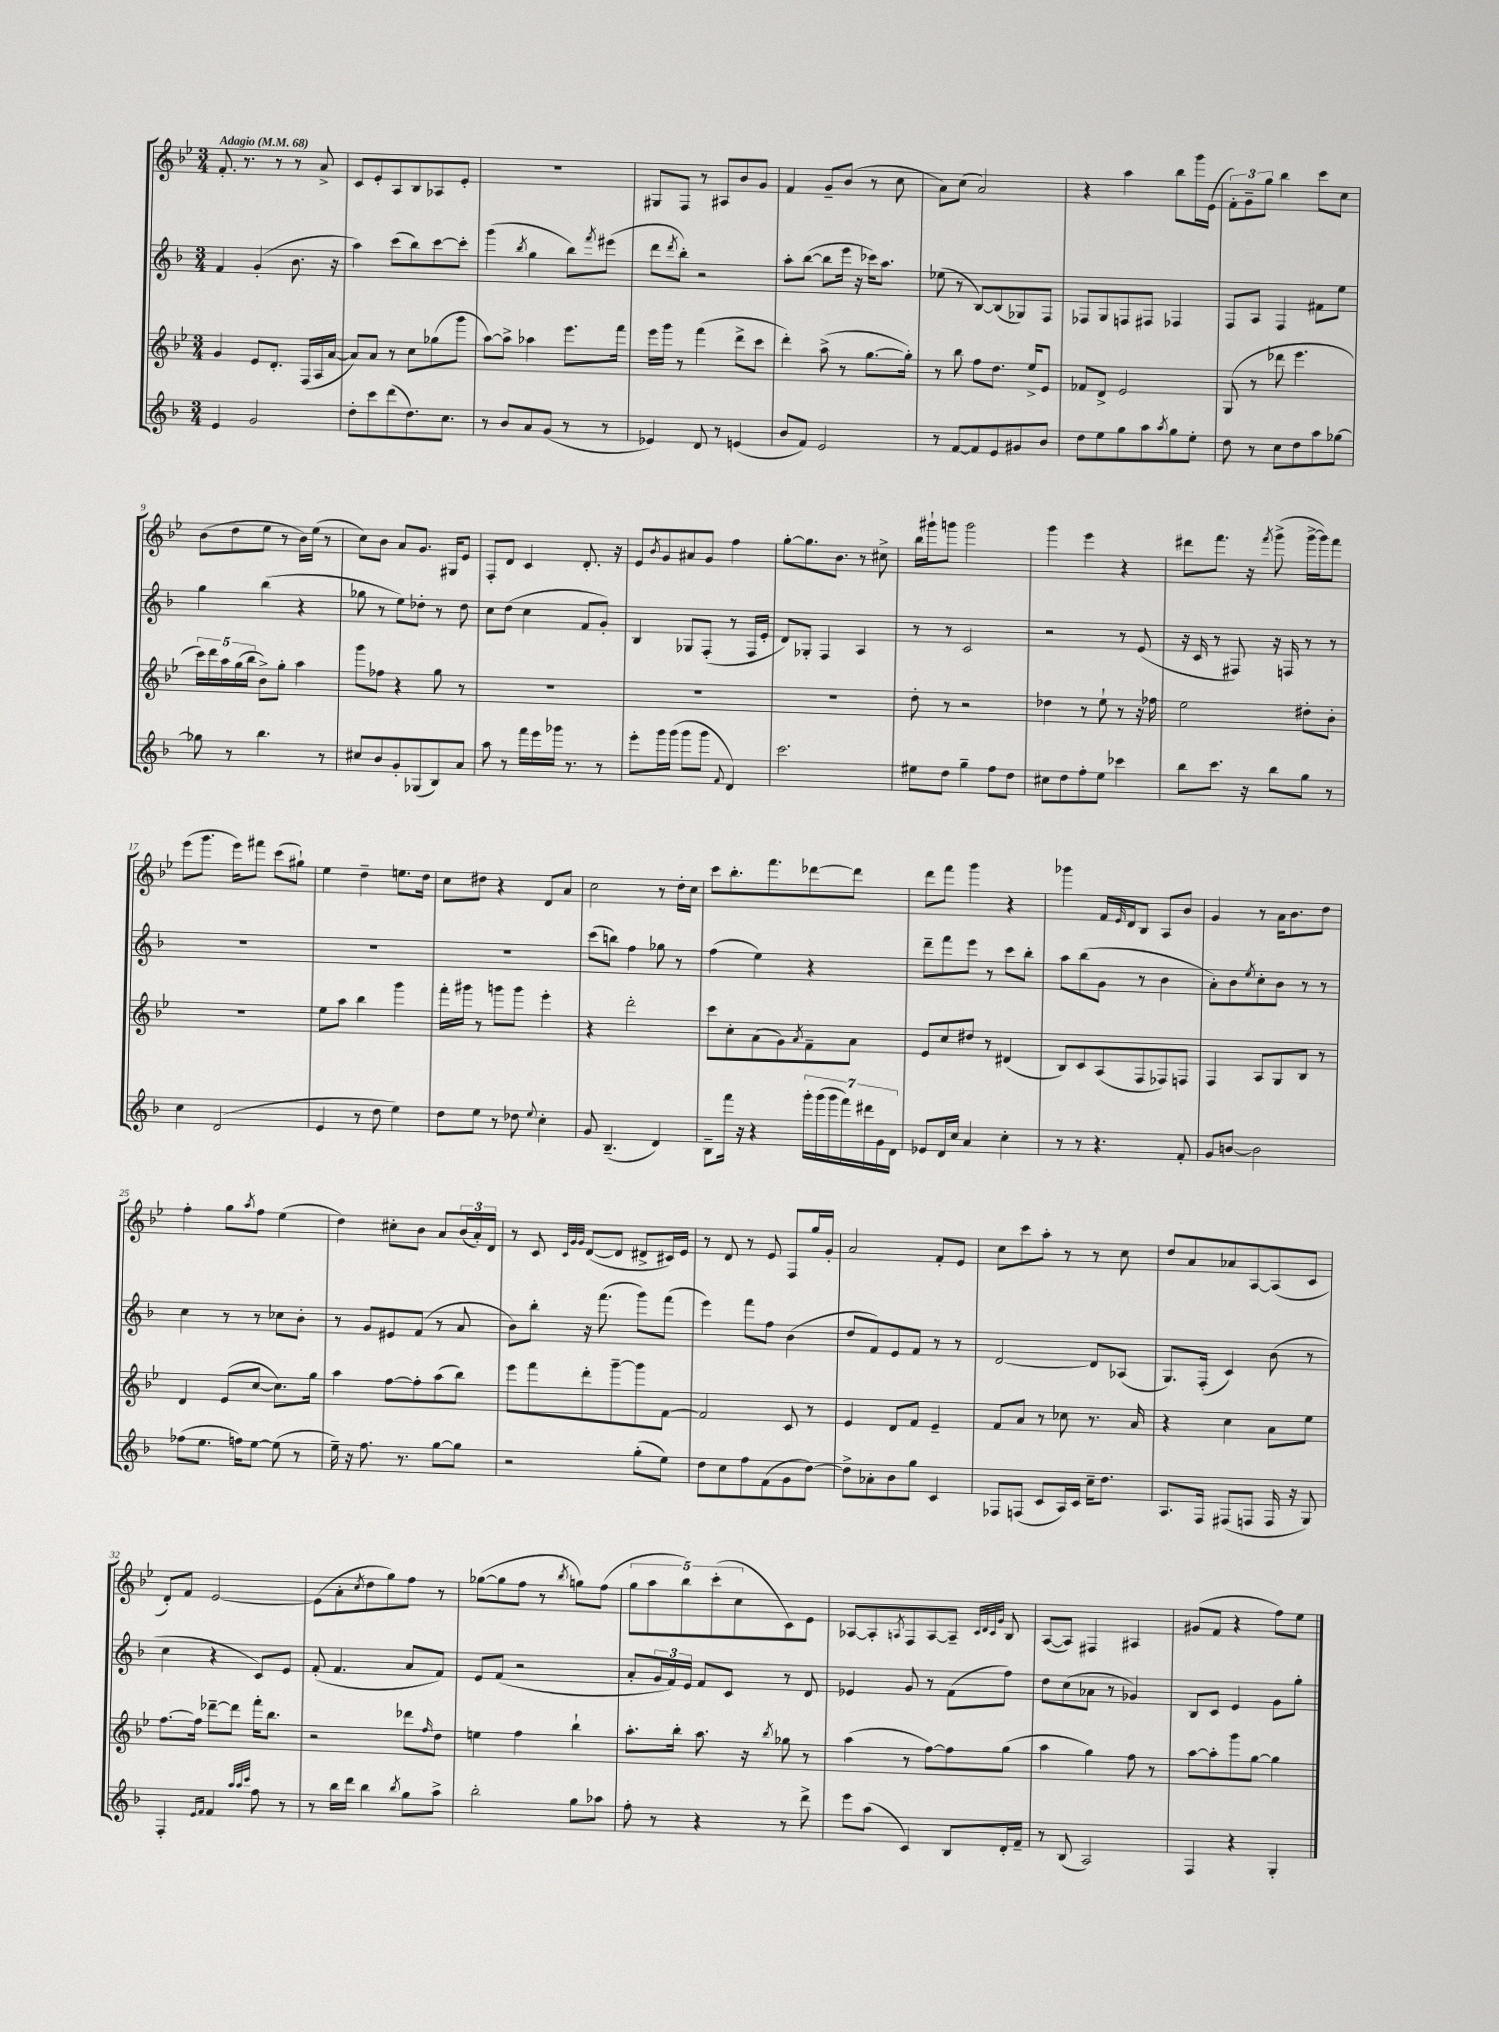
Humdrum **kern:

**kern	**kern	**kern	**kern
*staff4	*staff3	*staff2	*staff1
*clefG2	*clefG2	*clefG2	*clefG2
*k[b-]	*k[b-e-]	*k[b-]	*k[b-e-]
*M3/4	*M3/4	*M3/4	*M3/4
*MM68	*MM68	*MM68	*MM68
4e	4g	4f	8.f'
.	.	.	8.r
2g	8e-	(4g'	.
.	8.d'	.	8r
.	.	8.b-	8r
.	(16F	.	.
.	16A	.	8a^
.	[16a	16r	.
=	=	=	=
8dd'	8a])	4aa)	8c
8ccc	8a	.	8e-'
(8ddd	8r	(8ccc	8A
8.dd)	8cc	8bb-)	8B-
.	(8gg-	[8ccc	8A-
8.cc	.	.	.
.	8ggg	8ccc']	8e-'
=	=	=	=
8r	[8aa)	(4ggg	2.r
8b-	8aa^]	.	.
.	.	8qbb-	.
8a	4aa-	4gg	.
(8g	.	.	.
8r	8.eee-	8bb-)	.
.	.	8qfff	.
8r	.	(8eee#	.
.	16fff	.	.
=	=	=	=
4e-)	16eee-	8ddd	8G#
.	16ggg	.	.
.	.	8qddd	.
.	8r	8bb-')	8F
8d	(4fff	2r	8r
8r	.	.	8A#
(4e	8ddd^	.	8b-
.	8ccc	.	8g
=	=	=	=
8b-	4ddd')	8aa'	4f
8f)	.	([8bb-	.
2e	(8aa^	8bb-]	8g~
.	8r	16eee	(8b-
.	.	16r	.
.	[8.gg	16ccc-)	8r
.	.	8.aa	.
.	.	.	8cc
.	16gg'])	.	.
=	=	=	=
8r	8r	(8ee-	8a)
[8f	8bb-	8r	(8cc
8f]	8ff	[8B-)	2a)
8e	8.dd	(8B-]	.
8g#	.	8G-)	.
.	16ee-^	.	.
8b-	8e-	8F	.
=	=	=	=
8dd	8f-	8F-	4r
8ee	8d^	8G	.
8gg	2e-	8F	4aa
8aa	.	8F#	.
8qaa	.	.	.
8gg	.	4F-	8bb-
8ee'	.	.	16ggg
.	.	.	(16e-
=	=	=	=
8dd	(8G	8F	12f')
.	.	.	12g~
8r	8r	8A	.
.	.	.	12gg
8cc	8ddd-	4F	4bb-
8dd	4.eee-	.	.
8aa	.	8f#	8ccc
[8gg-	.	8ee	8cc
=	=	=	=
8gg-]	20ccc)	4gg	(8b-
.	20ddd	.	.
.	20aa	.	.
8r	.	.	8dd
.	(20gg	.	.
.	20bb-	.	.
4.bb-	8b-^)	(4bb-	8ee-
.	8gg'	.	8r
.	4aa	4r	16b-)
.	.	.	(16ee-
8r	.	.	8r
=	=	=	=
8cc#	8ggg	8gg-	8cc)
8b-	8ff-	8r	8b-
8g'	4r	8ee)	8a
(8G-	.	8dd-'	8.g
8B-)	8gg	8r	.
.	.	.	16G#
8a	8r	8dd-	8e-
=	=	=	=
8aa	2.r	8cc	8F'
8r	.	(8dd	8d
16fff	.	4cc	4c
16eee	.	.	.
16ggg-	.	.	.
8.r	.	.	.
.	.	8f	8.d'
8r	.	8g')	.
.	.	.	16r
=	=	=	=
8eee'	2.r	4B-	8e-
.	.	.	8qb-
16ggg	.	.	8g
(16ggg	.	.	.
8ggg	.	8G-	8a#
8ggg	.	(8F'	8g
8qqf	.	.	.
4d)	.	8r	4ff
.	.	16F	.
.	.	16e'	.
=	=	=	=
2.ccc	2.r	8d)	[8gg'
.	.	8G-'	8.gg]
.	.	4F	.
.	.	.	8.b-
.	.	4A	8r
.	.	.	8cc#^
=	=	=	=
8ee#	8dd'	8r	16bb-
.	.	.	16ggg#`
8dd	8r	8r	8ggg
4gg~	2r	2c	2ggg
8ff	.	.	.
8dd	.	.	.
=	=	=	=
8cc#	4dd-	2r	4ggg
8dd	.	.	.
8ff'	8r	.	4eee-
8ee	8ee-`	.	.
4ccc-	8r	8r	4r
.	16r	(8e	.
.	16ff-	.	.
=	=	=	=
8bb-	2ee-	16r	8ddd#
.	.	16c	.
8.ccc	.	8r	8.fff
.	.	8F#)	.
16r	.	.	16r
.	.	.	8qfff
8bb-	.	16r	(8ggg^
.	.	16F	.
8gg	8dd#'	8r	[16ggg^
.	.	.	16ggg])
8r	8b-'	8r	8fff
=	=	=	=
4cc	2.r	2.r	(8eee-
.	.	.	8.ggg
(2d	.	.	.
.	.	.	16eee-)
.	.	.	8fff#
.	.	.	(8ccc
.	.	.	8gg#`)
=	=	=	=
4e	8ee-	2.r	4ee-
.	8aa	.	.
8r	4bb-	.	4dd~
8dd	.	.	.
4ee)	4ggg	.	8.ee
.	.	.	16dd
=	=	=	=
8dd	16fff'	2.r	8cc
.	16ggg#	.	.
8ee	8r	.	8dd#
8r	8ggg	.	4r
8dd-	8ggg	.	.
8qqee	.	.	.
4cc'	4eee-'	.	8d
.	.	.	8a
=	=	=	=
8g	4r	(8ccc	2cc
(4.B-~	.	8bb)	.
.	2ddd'	4ff	.
4d)	.	8gg-	8r
.	.	8r	16dd'
.	.	.	16cc
=	=	=	=
8B-~	8ccc	(4ff	8ccc
16fff	8cc'	.	8.bb-'
16r	.	.	.
4r	(8a	4ee)	.
.	.	.	8.fff
.	8g)	.	.
.	8qa	.	.
28ggg'	8f~	4r	[8ddd-
(28ggg	.	.	.
28ggg	.	.	.
28fff)	.	.	.
.	8a	.	8ddd-]
28ddd#	.	.	.
28g	.	.	.
28d	.	.	.
=	=	=	=
8e-	8e-	8ddd~	8ddd
16d	8cc	8fff	8fff
16cc	.	.	.
4a	8dd#	8eee	4ggg
.	8r	8r	.
4cc'	(4d#	8ccc	4r
.	.	8bb-'	.
=	=	=	=
8r	8B-)	8aa	4ggg-
8r	8c	(8bb-	.
4.r	(8A	8g	16f
.	.	.	16qqe-
.	.	.	16d
.	8F	8r	8B-
.	8F-)	4b-	8A
8f'	8F	.	8b-
=	=	=	=
8g	4F	8a')	4g
[8b	.	8b-	.
.	.	8qee	.
2b]	8A	8cc'	8r
.	8G	8b-	16a
.	.	.	8.b-
.	8B-	8r	.
.	8r	8r	8dd
=	=	=	=
(8ff-	4d	4cc	4ff'
8.ee	.	.	.
.	(8e-	8r	8gg
16ff)	.	.	.
.	.	.	8qaa
[8ee	[8cc	8r	8ff
(8ee]	8.cc])	8cc-	(4ee-
8r	.	8b-'	.
.	16gg	.	.
=	=	=	=
16ee~)	4aa	8r	4dd)
16r	.	.	.
8.ff	.	8g	.
.	[8ff	8e#	8cc#'
8.r	.	.	.
.	8ff']	(8f	8b-
[8gg	(8aa	8r	8a
8gg]	8bb-)	8a	(24b-
.	.	.	24a')
.	.	.	24d
=	=	=	=
2r	8eee-	8b-)	8r
.	8fff	8bb-'	8c
.	.	.	32qqc
.	.	.	32qqg
.	.	.	32qqg
.	8ddd'	16r	([8d
.	.	(8.fff	.
.	[8ggg~	.	8d]
(8gg'	8ggg]	8ggg)	8d#^
8ee)	[8f	(8fff	16c#)
.	.	.	16e-
=	=	=	=
8dd	2f]	4eee)	8r
8cc	.	.	8d
8ff	.	8fff	8r
(8f	.	8ff	8e-
8g	8c	(4b-	8F
[8dd)	8r	.	16gg
.	.	.	16g'
=	=	=	=
8dd^]	4e-	8dd	2a
8a-'	.	8f)	.
8b-	8d	8e	.
8gg	8f	8f	.
4c	4e-~	8r	8f'
.	.	8r	8e-
=	=	=	=
8F-	8f	[2d	8cc
(8F	8a	.	8ccc
8c	8r	.	8aa'
16A)	8cc-	.	8r
16c	.	.	.
16cc~	8.r	8d]	8r
8.dd	.	.	.
.	.	(8A-	8cc
.	16a	.	.
=	=	=	=
8.A	4r	8.G)	8dd
.	.	.	8a
16F	.	(16F'	.
(8F#	4cc	4c)	8a-
8F	.	.	[8A
16F	8a	(8b-	(8A]
16r	.	.	.
8G)	8ee-	8r	8c
=	=	=	=
4F'	[8.ff	4cc	8d')
.	.	.	8f
.	16ff]	.	.
16qqe	.	.	.
16qqf	.	.	.
4f	[8ddd-~	4r	[2e-
.	8ddd-]	.	.
32qqaa	.	.	.
32qqaa	.	.	.
32qqccc	.	.	.
8ff	16fff'	8c)	.
.	8.bb-	.	.
8r	.	8e	.
=	=	=	=
8r	2r	(8f'	(8e-]
16bb-	.	4.f	8a'
16ddd	.	.	.
.	.	.	8qcc
4bb-	.	.	8dd
.	.	.	8gg)
8qbb-	.	.	.
8gg	8ddd-	8a	8ff
.	16qqff	.	.
8aa^	8dd	8f)	8r
=	=	=	=
2bb-'	4ee	8e	([8gg-
.	.	(8f	8gg-]
.	4ff	2r	8ff
.	.	.	8r
.	.	.	8qbb-
8gg	4bb-`	.	8gg)
8aa-	.	.	(8ff
=	=	=	=
8ff'	8.aa'	8a'	10gg
.	.	.	10aa
8r	.	24g	.
.	.	24f)	.
.	16bb-'	.	.
.	.	.	10bb-)
.	.	24e	.
4r	8.aa	8f	.
.	.	.	(10ccc'
.	.	8c	.
.	.	.	10cc
.	16r	.	.
.	8qbb-	.	.
8r	8gg-	8r	8c)
8ddd^	8r	8d	8e-
=	=	=	=
8eee	(4aa	4e-	[8A-
(8aa	.	.	8A-']
.	.	.	8qA
4c)	8r	8g	8F
.	[8ff)	8r	[8A
8B-	8ff]	(8f	8A~]
.	.	.	32qqc
.	.	.	32qqd
.	.	.	32qqc
.	.	.	32qqg
16d'	(8gg	8ff)	8B-
16f~	.	.	.
=	=	=	=
8r	4aa	8dd	([8A
(8B-	.	(8cc	8A])
2A)	4gg)	8a-	4F#
.	.	8r	.
.	8ff	4g-)	4A#
.	8r	.	.
=	=	=	=
4F	[8aa	8B-	(8g#
.	8aa']	8c	8f
4r	8ggg	4e	4r
.	[8gg	.	.
4G'	4gg]	8g	8ff)
.	.	8gg'	8ee-
==	==	==	==
*-	*-	*-	*-
